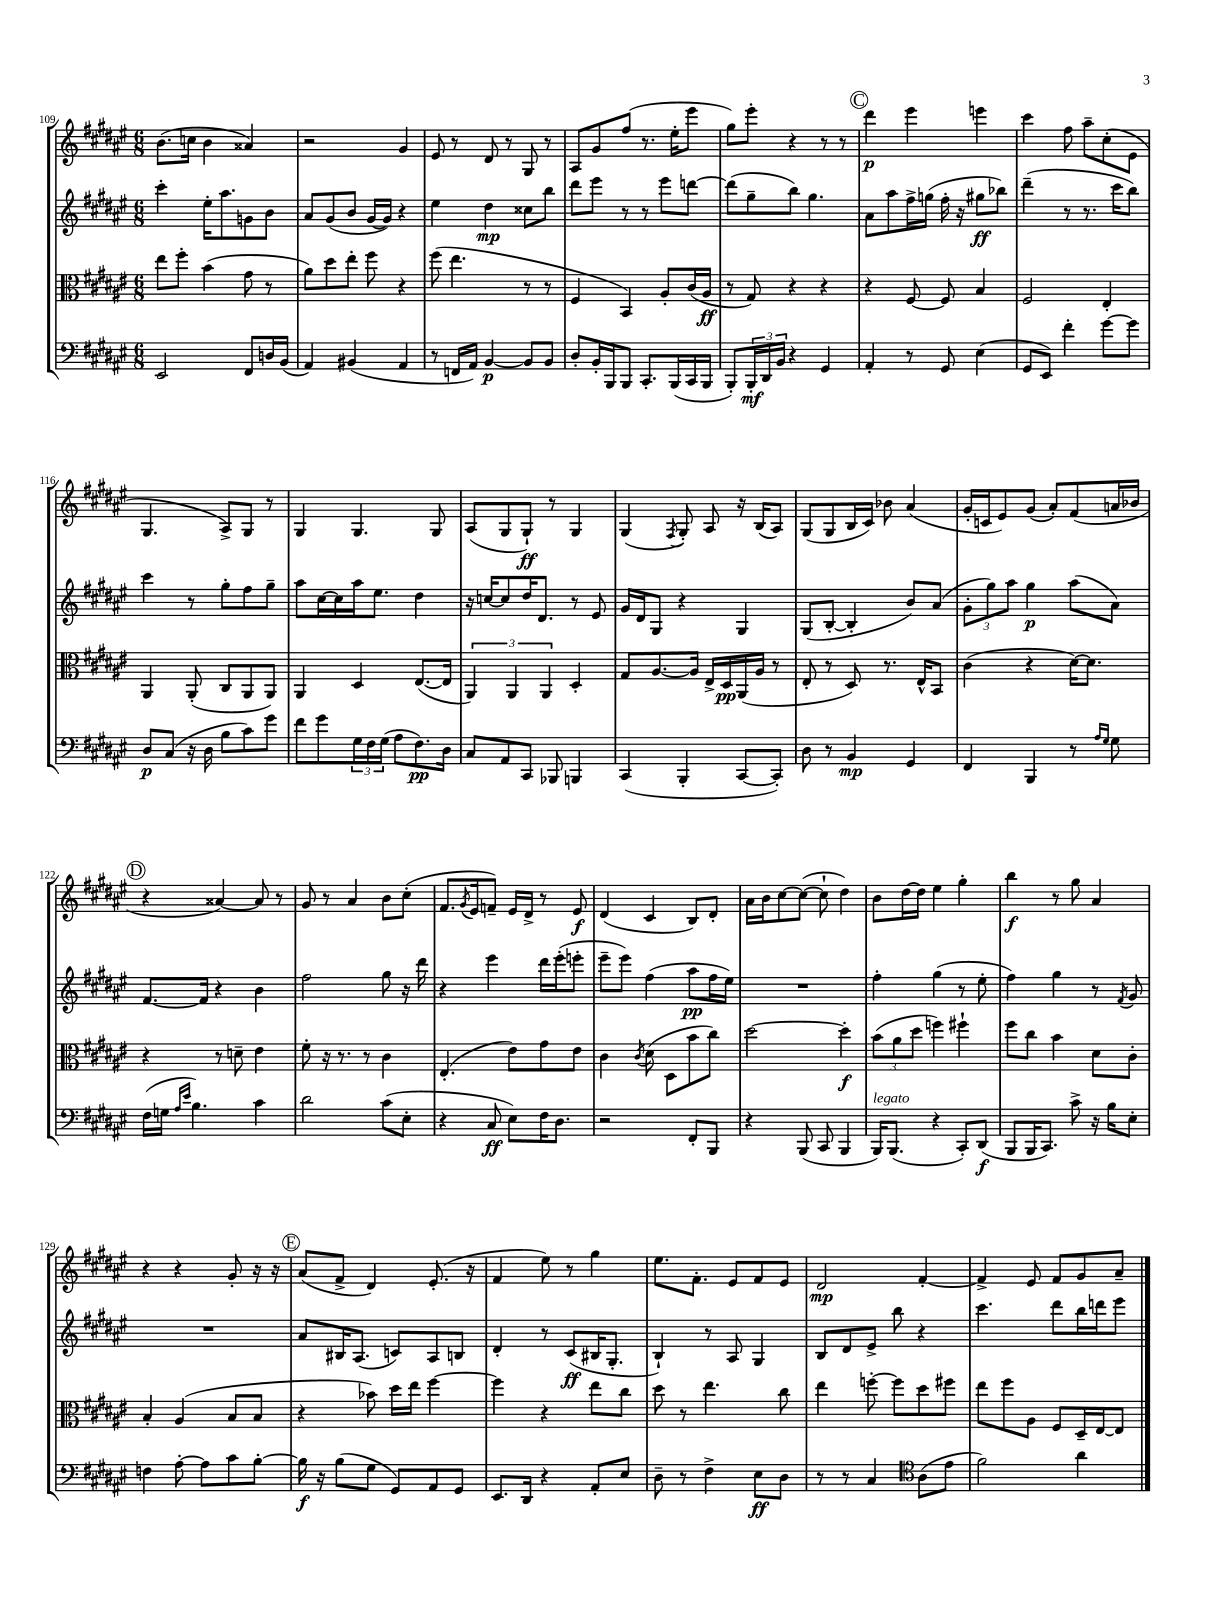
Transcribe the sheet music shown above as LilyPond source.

<<
\new StaffGroup <<
\new Staff = "s0" {
    \clef treble \key fis \major \numericTimeSignature \time 6/8
    b'8.( c''16 b'4 aisis'4) |
    r2 gis'4 |
    eis'8 r8 dis'8 r8 gis8 r8 |
    ais8 gis'8 fis''8( r8. eis''16-. eis'''8 |
    gis''8) eis'''8-. r4 r8 r8 |
    \mark \markup { \circle "C" } dis'''4\p eis'''4 e'''4 |
    cis'''4 fis''8 ais''8-- cis''8-.( eis'8 |
    gis4. ais8->) gis8 r8 |
    gis4 gis4. gis8 |
    ais8( gis8 gis8-!\ff) r8 gis4 |
    gis4( \acciaccatura { fis8 } gis8-.) ais8 r16 b16( ais8) |
    gis8( gis8 b16 cis'16) bes'8 ais'4( |
    gis'16-. c'16 eis'8) gis'8( ais'8-.) fis'8( a'16 bes'16 |
    \mark \markup { \circle "D" } r4 aisis'4~) aisis'8 r8 |
    gis'8 r8 ais'4 b'8 cis''8-.( |
    fis'8. \acciaccatura { gis'8 } eis'16 f'8--) eis'16 dis'16-> r8 eis'8\f |
    dis'4( cis'4 b8) dis'8-. |
    ais'16 b'16 cis''8~ cis''8~( cis''8-! dis''4) |
    b'8 dis''16~ dis''16 eis''4 gis''4-. |
    b''4\f r8 gis''8 ais'4 |
    r4 r4 gis'8-. r16 r16 |
    \mark \markup { \circle "E" } ais'8( fis'8-> dis'4) eis'8.-.( r16 |
    fis'4 eis''8) r8 gis''4 |
    eis''8. fis'8.-. eis'8 fis'8 eis'8 |
    dis'2\mp fis'4~-. |
    fis'4-> eis'8 fis'8 gis'8 ais'8-- \bar "|." |
}
\new Staff = "s1" {
    \clef treble \key fis \major \numericTimeSignature \time 6/8
    cis'''4-. eis''16-. ais''8. g'8 b'8 |
    ais'8 gis'8( b'8 gis'16~ gis'16) r4 |
    eis''4 dis''4\mp cisis''8 b''8 |
    dis'''8 eis'''8 r8 r8 eis'''8 d'''8~ |
    d'''8( gis''8-- b''8) gis''4. |
    \mark \markup { \circle "C" } ais'8 ais''8 fis''16-> g''16( fis''16-. r16 gis''8\ff bes''8) |
    dis'''4--( r8 r8. cis'''16 b''8) |
    cis'''4 r8 gis''8-. fis''8 gis''8-- |
    ais''8 cis''16~ cis''16 ais''16 eis''8. dis''4 |
    r16 c''16~ c''8 dis''16 dis'8. r8 eis'8 |
    gis'16 dis'16 gis8 r4 gis4 |
    gis8( b8~-. b4-. b'8) ais'8( |
    \tuplet 3/2 { gis'8-. gis''8) ais''8 } gis''4\p ais''8( ais'8) |
    \mark \markup { \circle "D" } fis'8.~ fis'16 r4 b'4 |
    fis''2 gis''8 r16 dis'''16 |
    r4 eis'''4 dis'''16 eis'''16-.( e'''8-. |
    eis'''8-- eis'''8) fis''4( ais''8\pp fis''16 eis''16) |
    R2. |
    fis''4-. gis''4( r8 eis''8-. |
    fis''4) gis''4 r8 \acciaccatura { fis'8 } gis'8 |
    R2. |
    \mark \markup { \circle "E" } ais'8 bis16 ais8.( c'8) ais8 b8 |
    dis'4-. r8 cis'8\ff( bis16 gis8.-. |
    b4-!) r8 ais8 gis4 |
    b8 dis'8 eis'8-> b''8 r4 |
    cis'''4. dis'''8 b''16 d'''16 eis'''8 \bar "|." |
}
\new Staff = "s2" {
    \clef alto \key fis \major \numericTimeSignature \time 6/8
    eis''8 fis''8-. b'4( gis'8 r8 |
    ais'8) dis''8 eis''8-. fis''8 r4 |
    fis''8( eis''4. r8 r8 |
    fis4 b,4) ais8-. cis'16( ais16\ff |
    r8 gis8) r4 r4 |
    \mark \markup { \circle "C" } r4 fis8~ fis8 b4 |
    fis2 eis4-. |
    ais,4 ais,8-.( cis8 ais,8 ais,8) |
    ais,4 dis4 eis8.~( eis16 |
    \tuplet 3/2 { ais,4) ais,4 ais,4 } dis4-. |
    gis8 ais8.~ ais16 eis16-> dis16\pp ais,16( ais16 r8 |
    eis8-. r8 dis8) r8. eis16-^ b,8 |
    cis'4( r4 dis'16~) dis'8. |
    \mark \markup { \circle "D" } r4 r8 d'8-- eis'4 |
    fis'8-. r16 r8. r8 cis'4 |
    eis4.-.( eis'8) gis'8 eis'8 |
    cis'4 \acciaccatura { cis'8 } dis'8( dis8 b'8 cis''8) |
    dis''2~ dis''4-.\f |
    \tuplet 3/2 { b'8( ais'8 dis''8 } f''4) fis''4-! |
    fis''8 cis''8 b'4 dis'8 cis'8-. |
    b4-. ais4( b8 b8 |
    \mark \markup { \circle "E" } r4 bes'8) dis''16 eis''16 fis''4~ |
    fis''4 r4 eis''8 cis''8 |
    dis''8 r8 eis''4. cis''8 |
    eis''4 f''8~-. f''8 dis''8 fis''8 |
    eis''8 fis''8 ais8 fis8 dis16-- eis16~ eis8 \bar "|." |
}
\new Staff = "s3" {
    \clef bass \key fis \major \numericTimeSignature \time 6/8
    eis,2 fis,8 d16 b,16( |
    ais,4) bis,4( ais,4 |
    r8 f,16 ais,16) b,4~\p b,8 b,8 |
    dis8-. b,16-. b,,16 b,,8 cis,8.-. b,,16( cis,16 b,,16 |
    b,,8-.) \tuplet 3/2 { b,,16-.\mf dis,16 b,16 } r4 gis,4 |
    \mark \markup { \circle "C" } ais,4-. r8 gis,8 eis4( |
    gis,8 eis,8) fis'4-. gis'8~ gis'8 |
    dis8\p cis8( r16 dis16 b8 cis'8) gis'8 |
    fis'8 gis'8 \tuplet 3/2 { gis16 fis16 gis16( } ais8 fis8.\pp) dis16 |
    cis8 ais,8 cis,8 bes,,8 b,,4 |
    cis,4( b,,4-. cis,8~ cis,8-.) |
    dis8 r8 b,4\mp gis,4 |
    fis,4 b,,4 r8 \grace { ais16 gis16 } gis8 |
    \mark \markup { \circle "D" } fis16( g16 \grace { ais16 eis'16 } b4.) cis'4 |
    dis'2 cis'8( eis8-. |
    r4 cis8\ff eis8) fis16 dis8. |
    r2 fis,8-. b,,8 |
    r4 b,,8( cis,8 b,,4 |
    b,,16^\markup { \italic "legato" }) b,,8.( r4 cis,8-.) dis,8\f( |
    b,,8 b,,16 cis,8.) cis'8-> r16 b16 eis8-. |
    f4 ais8~-. ais8 cis'8 b8~-. |
    \mark \markup { \circle "E" } b16\f r16 b8( gis8 gis,8) ais,8 gis,8 |
    eis,8. dis,16 r4 ais,8-. eis8 |
    dis8-- r8 fis4-> eis8\ff dis8 |
    r8 r8 cis4 \clef tenor ais8( eis'8 |
    fis'2) ais'4 \bar "|." |
}
>>
>>
\layout { \context { \Score currentBarNumber = #109 } }
